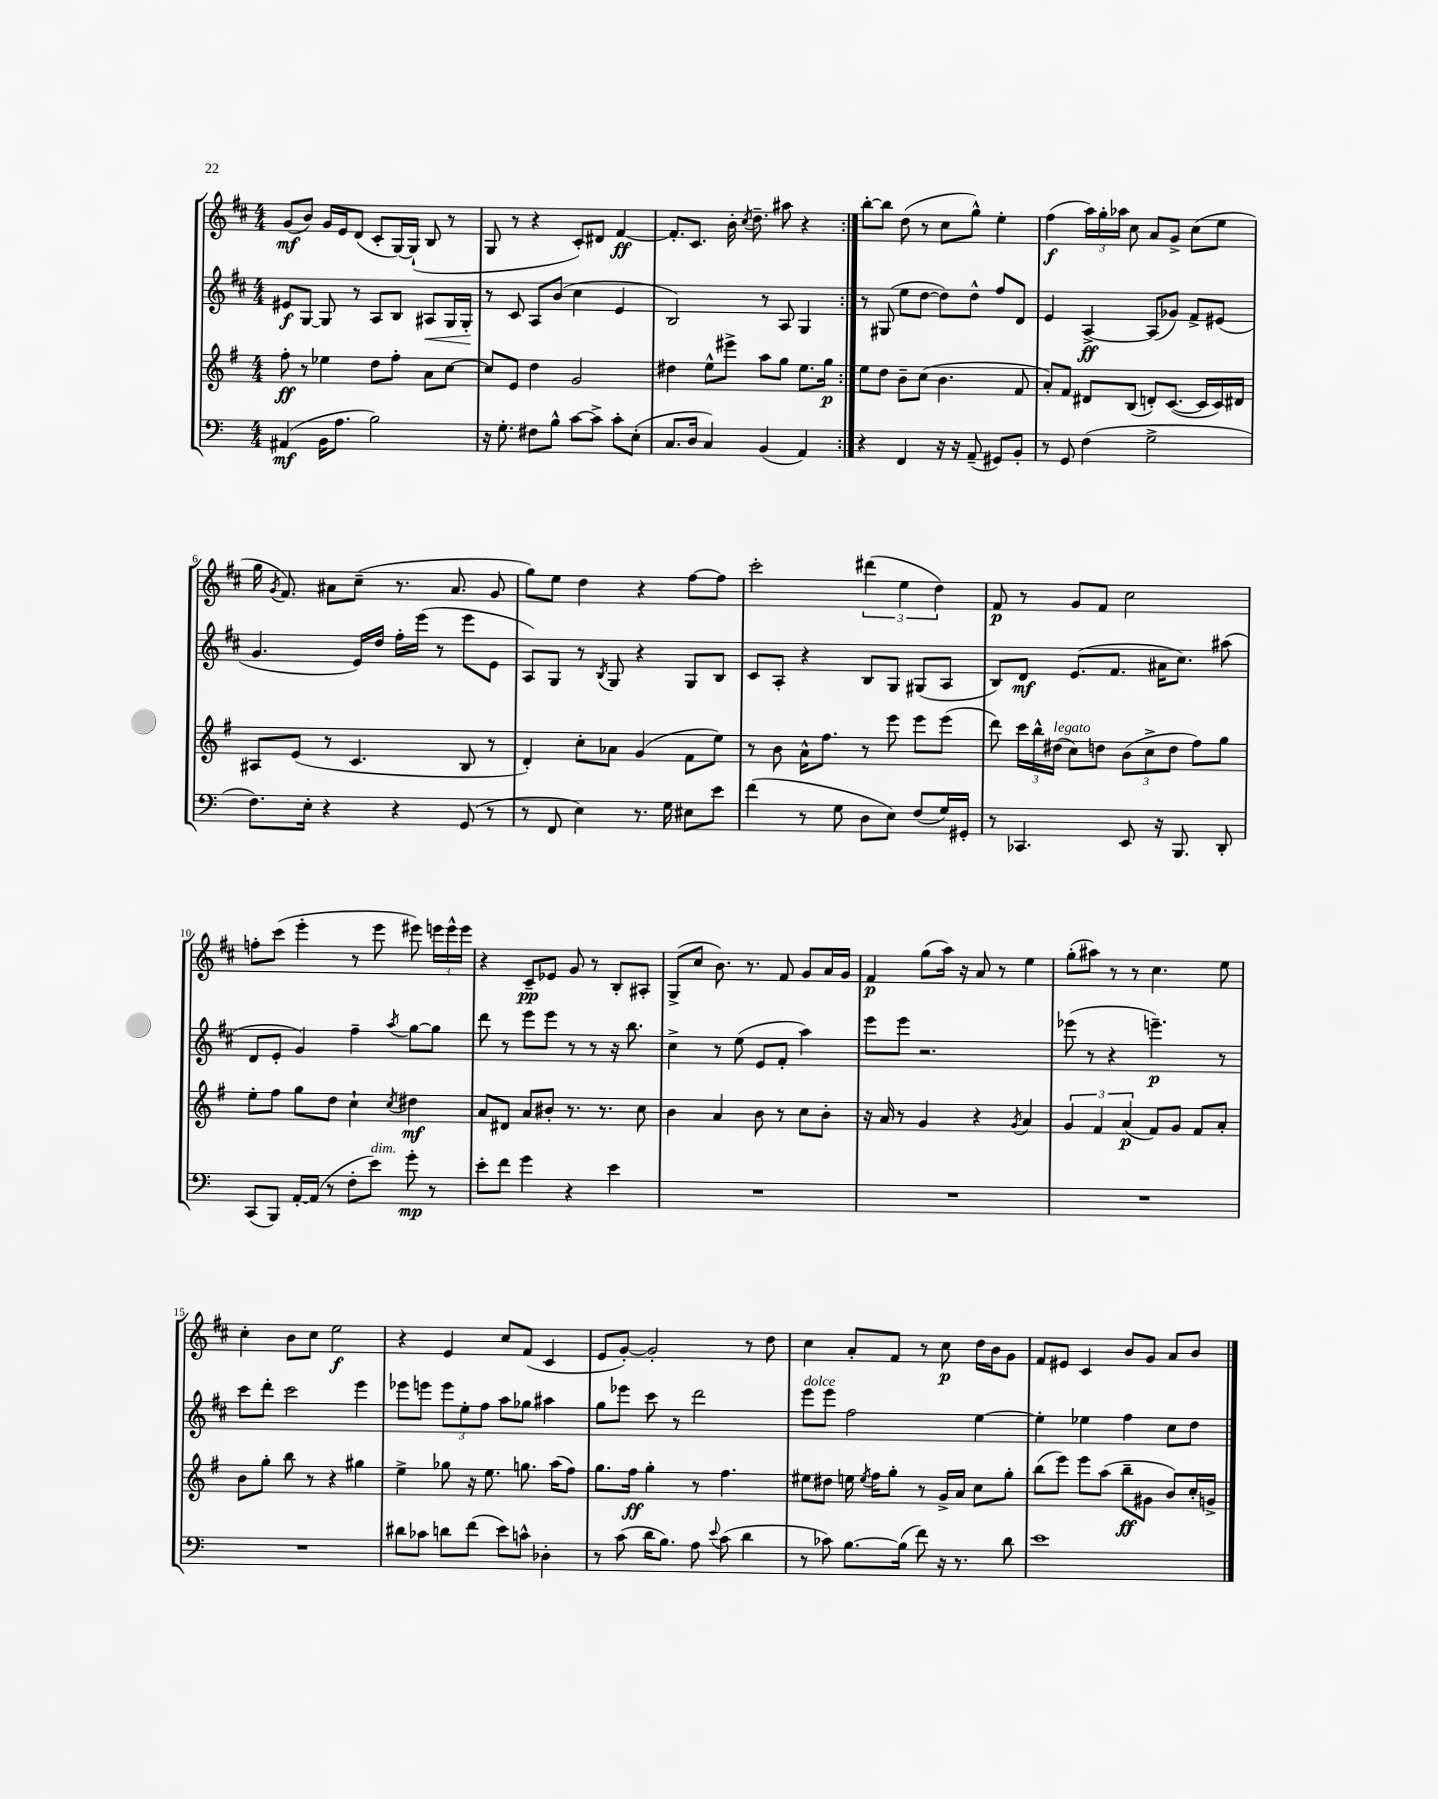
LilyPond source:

<<
\new StaffGroup <<
\new Staff = "s0" {
    \clef treble \key d \major \numericTimeSignature \time 4/4
    \autoBeamOff \repeat volta 2 { g'8[\mf( b'8]) g'16[ e'16 d'8]( cis'8[-. g16~) g16]-!( b8 r8 |
    g8 r8 r4 cis'8[-.) dis'8] fis'4~\ff |
    fis'8.[-. cis'8.] b'16-. \acciaccatura { cis''8 } d''8.-- ais''8 r4 | }
    b''8[~-. b''8] d''8( r8 cis''8[ g''8]-^) e''4-. |
    fis''4\f( \tuplet 3/2 { a''16[) g''16-. aes''16] } cis''8 a'8[ g'8]-> cis''8[( e''8] |
    g''16 \acciaccatura { g'8 } fis'8.) ais'8[ cis''8]--( r8. ais'8. g'8 |
    g''8[) e''8] d''4 r4 fis''8[~ fis''8] |
    cis'''2-. \tuplet 3/2 { dis'''4( e''4 d''4) } |
    fis'8\p r8 g'8[ fis'8] cis''2 |
    f''8[-. cis'''8]( e'''4-. r8 e'''8 eis'''8) \tuplet 3/2 { e'''16[ e'''16-^ e'''16] } |
    r4 cis'8[--\pp ees'8] g'8 r8 b8[-. ais8]-. |
    g8[->( cis''8] b'8.) r8. fis'8 g'8[ a'16 g'16] |
    fis'4\p g''8[( a''16]) r16 a'8 r8 e''4 |
    g''8[-.( ais''8]) r8 r8 cis''4. e''8 |
    cis''4-. b'8[ cis''8] e''2\f |
    r4 e'4 cis''8[ fis'8]( cis'4 |
    e'8[ g'8]~-.) g'2-. r8 d''8 |
    cis''4 a'8[-. fis'8] r8 cis''8\p d''16[ b'16 g'8] |
    fis'8[ eis'8] cis'4 b'8[ g'8] a'8[ b'8] \bar "|." |
}
\new Staff = "s1" {
    \clef treble \key d \major \numericTimeSignature \time 4/4
    \autoBeamOff \repeat volta 2 { eis'8[\f g8]~ g8 r8 a8[ b8] ais8[\< g16 g16]-.\! |
    r8 cis'8 a8[ b'8]( cis''4 e'4 |
    b2) r8 a8 g4 | }
    r8 gis8( e''8[ d''8]~ d''8[) d''8]-^ fis''8[ d'8] |
    e'4 a4~->\ff a8[( ges'8]) fis'8[-> eis'8]( |
    g'4. e'16[) d''16] fis''16[-. e'''16]( r8 e'''8[ e'8] |
    a8[) g8] r8 \acciaccatura { b8 } g8 r4 g8[ b8] |
    cis'8[ a8]-. r4 b8[ g8] gis8[( a8] |
    b8[) d'8]\mf e'8.[( fis'8.] ais'16[ cis''8.]) ais''8( |
    d'8[ e'8]-. g'4) fis''4-- \acciaccatura { a''8 } g''8[~ g''8] |
    d'''8 r8 e'''8[ e'''8] r8 r8 r16 b''8. |
    cis''4-> r8 e''8( e'8[ fis'8]-. a''4) |
    e'''8[ e'''8] r2. |
    ees'''8( r8 r4 e'''4.--\p) r8 |
    cis'''8[ d'''8]-. cis'''2 e'''4 |
    ees'''8[ e'''8] \tuplet 3/2 { e'''8[ e''8-. fis''8] } a''8[ ges''8] ais''4 |
    g''8[ ees'''8] cis'''8 r8 d'''2 |
    e'''8[^\markup { \italic "dolce" } e'''8] fis''2 e''4~ |
    e''4-. ees''4 fis''4 cis''8[ d''8] \bar "|." |
}
\new Staff = "s2" {
    \clef treble \key g \major \numericTimeSignature \time 4/4
    \autoBeamOff \repeat volta 2 { fis''8-.\ff r8 ees''4 d''8[ fis''8]-. a'8[ c''8]~ |
    c''8[ e'8] d''4 g'2 |
    dis''4 e''8[-^ eis'''8]-> a''8[ g''8] e''8.[ g''16]\p | }
    e''8[ d''8] b'8[-- c''8]( b'4. fis'8 |
    a'8[-.) fis'8] dis'8[ b8]( d'8[-.) c'8.]~( c'16[ c'16) dis'16] |
    ais8[ e'8]( r8 c'4. b8 r8 |
    d'4-.) c''8[-. aes'8] g'4( fis'8[ e''8]) |
    r8 b'8 a'16[-^ fis''8.] r8 e'''8 e'''8[ e'''8]( |
    d'''8) \tuplet 3/2 { c'''16[ b''16-^ dis''16]^\markup { \italic "legato" }( } c''8[) d''8] \tuplet 3/2 { b'8[( c''8-> d''8] } fis''8[) g''8] |
    e''8[-. fis''8] g''8[ d''8] c''4-! \acciaccatura { c''8 } dis''4\mf |
    a'8[ dis'8] a'8[ bis'8]-. r8. r8. c''8 |
    b'4 a'4 b'8 r8 c''8[ b'8]-. |
    r16 a'16 r8 g'4 r4 \acciaccatura { g'8 } a'4 |
    \tuplet 3/2 { g'4 fis'4 a'4\p( } fis'8[) g'8] fis'8[ a'8]-. |
    b'8[ g''8]-. b''8 r8 r4 gis''4 |
    e''4-> ges''8 r16 e''8. g''8. a''16[( fis''8]) |
    g''8.[ fis''16]\ff g''4-. r8 fis''4. |
    eis''8[ dis''8] e''16 \acciaccatura { e''8 } fis''16[ g''8]-. r8 g'16[-> a'16] c''8[ g''8]-. |
    b''8[( e'''8]) e'''8[ a''8]( b''8[--\ff gis'8] b'8[) c''16-. g'16]-> \bar "|." |
}
\new Staff = "s3" {
    \clef bass \key c \major \numericTimeSignature \time 4/4
    \autoBeamOff \repeat volta 2 { ais,4\mf( b,16[ a8.] b2) |
    r16 g8.-. fis8[ b8]-^ c'8[~ c'8]-> c'8[-. e8]-.( |
    c8.[ d16] c4) b,4( a,4) | }
    r4 f,4 r16 r16 a,8--( gis,8[) b,8]-. |
    r8 g,8 f4( g2-> |
    f8.[) e16]-. r4 r4 g,8( r8 |
    r8 f,8 e4) r8. g16 eis8[ e'8] |
    f'4( r8 g8 d8[ e8]) f8[( g16) gis,16]-. |
    r8 ces,4. e,8 r16 b,,8. d,8-. |
    c,8[( b,,8]) a,16[~-. a,16]( r8 f8[-. e'8]^\markup { \italic "dim." }) g'8-.\mp r8 |
    e'8[-. f'8] g'4 r4 e'4 |
    R1 |
    R1 |
    R1 |
    R1 |
    dis'8[ ces'8] d'8[ f'8]( e'8[) c'8]-^ des4-. |
    r8 c'8( d'16[ b8.]) a8 \appoggiatura { e'8 } c'8( d'4 |
    r8 ces'8) b8.[~ b16]( f'8) r16 r8. d'8 |
    e'1 \bar "|." |
}
>>
>>
